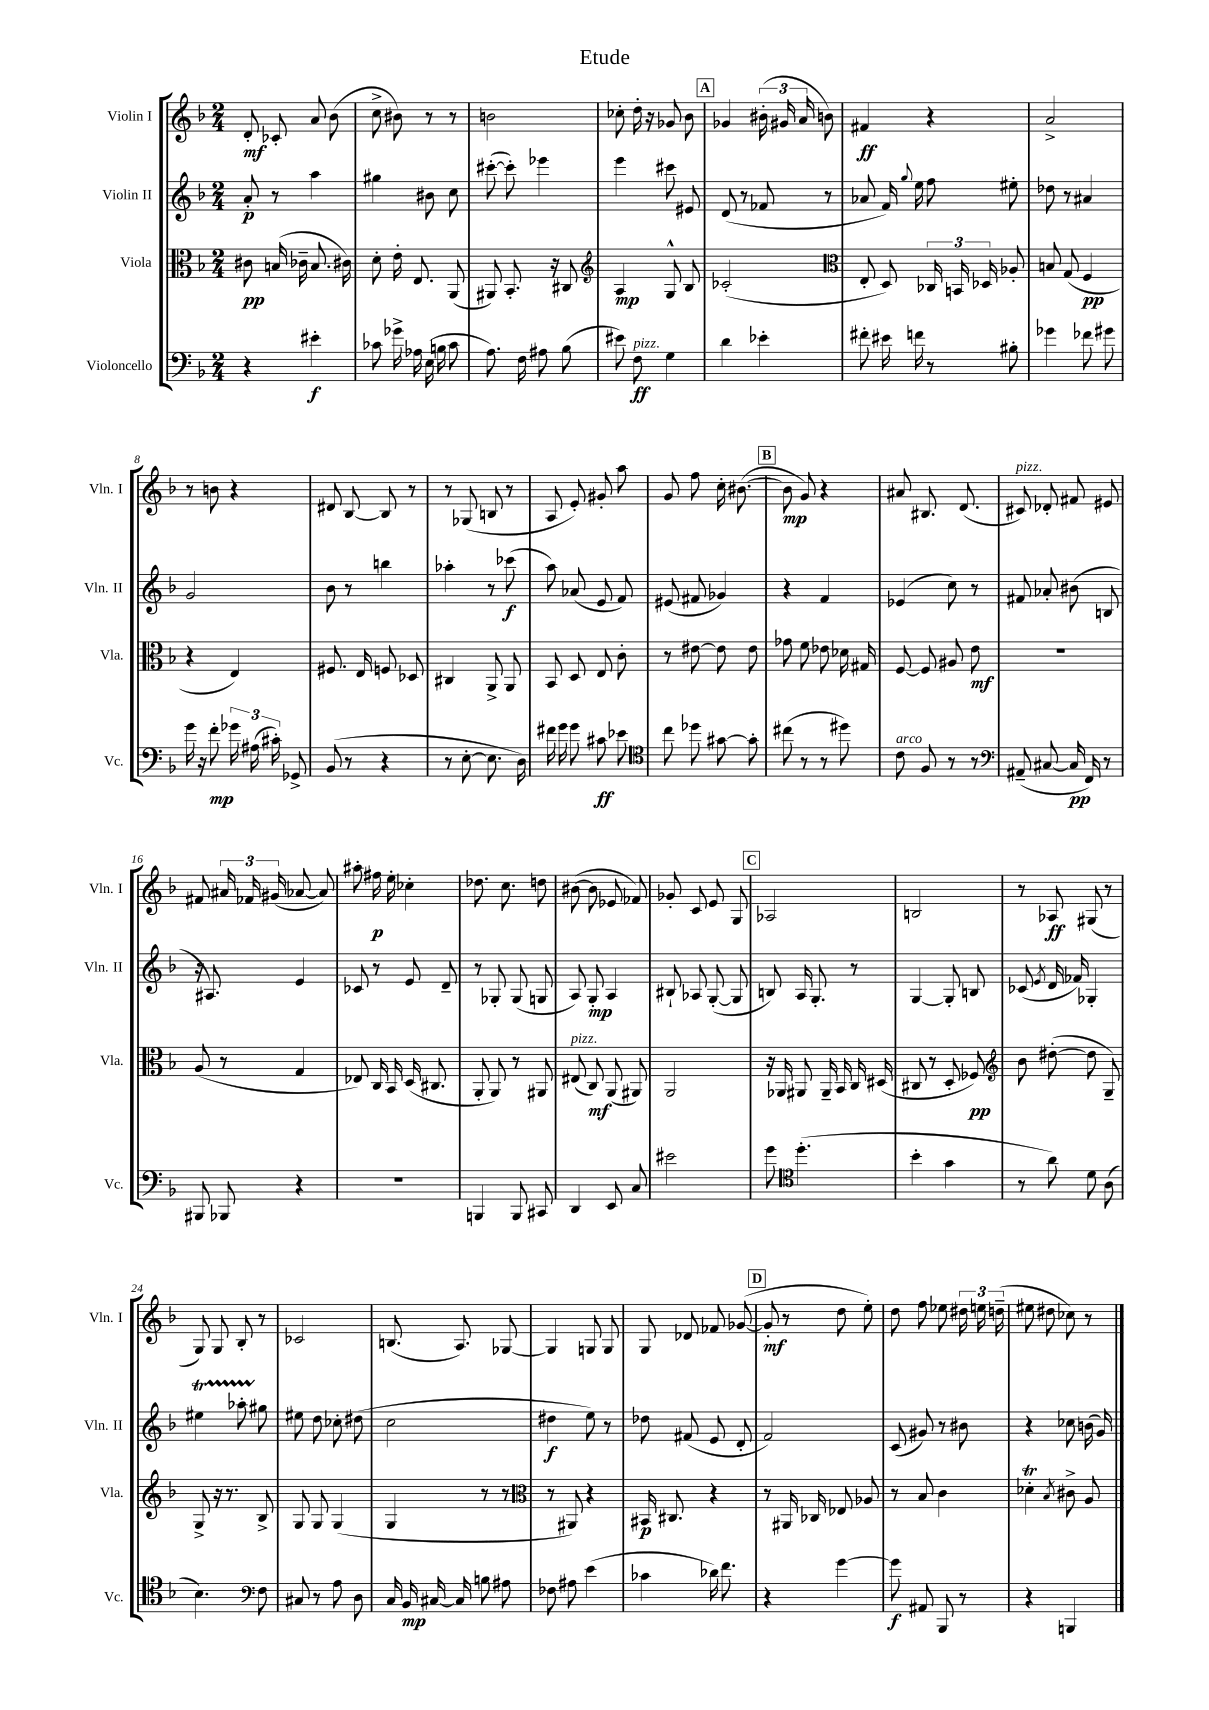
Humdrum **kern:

**kern	**dynam	**kern	**dynam	**kern	**dynam	**kern	**dynam
*part4	*part4	*part3	*part3	*part2	*part2	*part1	*part1
*staff4	*staff4	*staff3	*staff3	*staff2	*staff2	*staff1	*staff1
*I"Violoncello	*	*I"Viola	*	*I"Violin II	*	*I"Violin I	*
*I'Vc.	*	*I'Vla.	*	*I'Vln. II	*	*I'Vln. I	*
*clefF4	*	*clefC3	*	*clefG2	*	*clefG2	*
*k[b-]	*	*k[b-]	*	*k[b-]	*	*k[b-]	*
*M2/4	*	*M2/4	*	*M2/4	*	*M2/4	*
=1	=1	=1	=1	=1	=1	=1	=1
4r	.	8c#X\	pp	8a'/	p	8d'/	mf
.	.	(16Bn/	.	8r	.	8c-X'/	.
.	.	16c-X~\	.	.	.	.	.
4e#X'\	f	8.B/	.	4aa\	.	8a/	.
.	.	.	.	.	.	(8b-\	.
.	.	16c#X\)	.	.	.	.	.
=2	=2	=2	=2	=2	=2	=2	=2
8c-X\	.	8d'\	.	4gg#X\	.	8cc^\	.
16g-X^\	.	16e'\	.	.	.	8b#X\)	.
16A-X\	.	8.E/	.	.	.	.	.
(16E\	.	.	.	8b#X\	.	8r	.
16Bn\	.	.	.	.	.	.	.
8c-\	.	(8AA/	.	8cc\	.	8r	.
=3	=3	=3	=3	=3	=3	=3	=3
8.A\)	.	8AA#X/)	.	([8ccc#X'\	.	2bn\	.
.	.	8.BB-'/	.	8ccc#'\])	.	.	.
16F\	.	.	.	.	.	.	.
8A#X\	.	.	.	4eee-X\	.	.	.
.	.	16r	.	.	.	.	.
(8B-\	.	8C#X/	.	.	.	.	.
=4	=4	=4	=4	=4	=4	=4	=4
*	*	*clefG2	*	*	*	*	*
8e#X\)	.	4A/	mp	4eee\	.	8cc-X'\	.
!LO:TX:a:i:t=pizz.	!	!	!	!	!	!	!
8F\	ff	.	.	.	.	16dd'\	.
.	.	.	.	.	.	16r	.
4G\	.	8G^^/	.	8ccc#X\	.	8g-X/	.
.	.	8B-/	.	8e#X/	.	8b-\	.
!!LO:REH:place=s1:t=A
=5	=5	=5	=5	=5	=5	=5	=5
4d\	.	(2c-X'/	.	(8d/	.	4g-X/	.
.	.	.	.	8r	.	.	.
4e-X'\	.	.	.	8f-X/	.	(24b#X'\	.
.	.	.	.	.	.	24g#X/	.
.	.	.	.	.	.	24a/	.
.	.	.	.	8r	.	8bn\)	.
=6	=6	=6	=6	=6	=6	=6	=6
*	*	*clefC3	*	*	*	*	*
8f#X'\	.	8E'/	.	8a-X/	.	4f#X/	ff
16e#X\	.	8D/)	.	16f/)	.	.	.
.	.	.	.	8qqgg/	.	.	.
16fn\	.	.	.	16ee\	.	.	.
8r	.	24C-X/	.	8ff\	.	4r	.
.	.	24BBn/	.	.	.	.	.
.	.	24D-X/	.	.	.	.	.
8B#X'\	.	8A-X'/	.	8ee#X'\	.	.	.
=7	=7	=7	=7	=7	=7	=7	=7
4g-X\	.	8Bn/	.	8dd-X\	.	2a^/	.
.	.	(8G/	.	8r	.	.	.
8f-X\	.	4F/	pp	4a#X/	.	.	.
8g#X\	.	.	.	.	.	.	.
!!LO:LB:g=z
=8	=8	=8	=8	=8	=8	=8	=8
16g\	.	4r	.	2g/	.	8r	.
16r	.	.	.	.	.	.	.
8f'\	mp	.	.	.	.	8bn\	.
24g-X\	.	4E/)	.	.	.	4r	.
(24A#X\	.	.	.	.	.	.	.
24c#X'\)	.	.	.	.	.	.	.
8GG-X^/	.	.	.	.	.	.	.
=9	=9	=9	=9	=9	=9	=9	=9
(8BB-/	.	8.F#X/	.	8b-\	.	8d#X/	.
8r	.	.	.	8r	.	[8B-/	.
.	.	16E/	.	.	.	.	.
4r	.	8Fn/	.	4bbn\	.	8B-/]	.
.	.	8D-X/	.	.	.	8r	.
=10	=10	=10	=10	=10	=10	=10	=10
8r	.	4C#X/	.	4aa-X'\	.	8r	.
[8E'\	.	.	.	.	.	(8G-X/	.
8.E\]	.	8AA^/	.	8r	.	8Bn/	.
.	.	8AA/	.	(8ccc-X\	f	8r	.
16D\)	.	.	.	.	.	.	.
=11	=11	=11	=11	=11	=11	=11	=11
16f#X\	.	8BB-/	.	8aa\)	.	8A/	.
16g\	.	.	.	.	.	.	.
8g\	.	8D/	.	(8a-X/	.	8e'/)	.
8c#X\	ff	8E/	.	8e/	.	8g#X'/	.
8e-X\	.	8c'\	.	8f/)	.	8aa\	.
=12	=12	=12	=12	=12	=12	=12	=12
*clefC4	*	*	*	*	*	*	*
8cc\	.	8r	.	(8e#X/	.	8g/	.
8dd-X\	.	[8e#X\	.	8f#X/	.	8ff\	.
[8g#X\	.	8e#\]	.	4g-X/)	.	16cc'\	.
.	.	.	.	.	.	([8.b#X\	.
8g#'\]	.	8e#\	.	.	.	.	.
!!LO:REH:place=s1:t=B
=13	=13	=13	=13	=13	=13	=13	=13
(8cc#X\	.	8g-X\	.	4r	.	8b#\]	mp
8r	.	8f\	.	.	.	8g/)	.
8r	.	8e-X\	.	4f/	.	4r	.
8dd#X\)	.	16d-X\	.	.	.	.	.
.	.	16G#X/	.	.	.	.	.
=14	=14	=14	=14	=14	=14	=14	=14
!LO:TX:a:i:t=arco	!	!	!	!	!	!	!
8c\	.	[8F/	.	(4e-X/	.	8a#X/	.
8F/	.	8F/]	.	.	.	8.B#X/	.
8r	.	8A#X/	.	8cc\)	.	.	.
.	.	.	.	.	.	(8.d/	.
8r	.	8e\	mf	8r	.	.	.
=15	=15	=15	=15	=15	=15	=15	=15
*clefF4	*	*	*	*	*	*	*
!	!	!	!	!	!	!LO:TX:a:i:t=pizz.	!
(8AA#X~/	.	2r	.	8f#X/	.	8c#X/)	.
[8C#X/	.	.	.	8a-X'/	.	8d-X'/	.
16C#/]	pp	.	.	(8b#X\	.	8f#X/	.
16FF/)	.	.	.	.	.	.	.
8r	.	.	.	8Bn/	.	8e#X/	.
!!LO:LB:g=z
=16	=16	=16	=16	=16	=16	=16	=16
8BBB#X/	.	(8A/	.	16r	.	8f#X/	.
.	.	.	.	8.A#X/)	.	.	.
8BBB-X/	.	8r	.	.	.	24a#X/	.
.	.	.	.	.	.	24f-X/	.
.	.	.	.	.	.	(24g#X/	.
4r	.	4G/	.	4e/	.	[8a-X/	.
.	.	.	.	.	.	8a-/])	.
=17	=17	=17	=17	=17	=17	=17	=17
2r	.	8E-X/)	.	8c-X/	.	8aa#X'\	.
.	.	16C/	.	8r	.	16ff#X\	p
.	.	16BB-/	.	.	.	16ee'\	.
.	.	(16D/	.	8e/	.	4cc-X'\	.
.	.	8.C#X/	.	.	.	.	.
.	.	.	.	8d~/	.	.	.
=18	=18	=18	=18	=18	=18	=18	=18
4BBBn/	.	8AA'/	.	8r	.	8.dd-X\	.
.	.	8AA/)	.	8G-X'/	.	.	.
.	.	.	.	.	.	8.cc\	.
8BBB/	.	8r	.	(8G-/	.	.	.
8CC#X/	.	8AA#X/	.	8Gn/	.	8ddn\	.
=19	=19	=19	=19	=19	=19	=19	=19
!	!	!LO:TX:a:i:t=pizz.	!	!	!	!	!
4DD/	.	(8E#X/	.	8A/)	.	([8b#X\	.
.	.	8C/)	mf	8G'/	mp	8b#\]	.
8EE/	.	(8AA/	.	4A/	.	8e-X/	.
8C/	.	8AA#X/)	.	.	.	8f-X/)	.
=20	=20	=20	=20	=20	=20	=20	=20
2e#X\	.	2AA/	.	8B#X`/	.	8g-X'/	.
.	.	.	.	8A-X/	.	8c/	.
.	.	.	.	([8G'/	.	8e/	.
.	.	.	.	8G/]	.	8G/	.
!!LO:REH:place=s1:t=C
=21	=21	=21	=21	=21	=21	=21	=21
8g\	.	16r	.	8Bn/)	.	2A-X/	.
.	.	16AA-X/	.	.	.	.	.
*clefC4	*	*	*	*	*	*	*
(4.dd'\	.	8AA#X/	.	16A/	.	.	.
.	.	.	.	8.G'/	.	.	.
.	.	16AA#~/	.	.	.	.	.
.	.	16BB-/	.	.	.	.	.
.	.	16C/	.	8r	.	.	.
.	.	(16D#X/	.	.	.	.	.
=22	=22	=22	=22	=22	=22	=22	=22
4b-'\	.	8C#X/	.	[4G/	.	2Bn/	.
.	.	8r	.	.	.	.	.
4g\	.	8D'/	.	8G'/]	.	.	.
.	.	8F-X/)	pp	8Bn/	.	.	.
=23	=23	=23	=23	=23	=23	=23	=23
*	*	*clefG2	*	*	*	*	*
8r	.	8b-\	.	(8c-X/	.	8r	.
.	.	.	.	8qe/	.	.	.
8a\)	.	([8dd#X'\	.	16d/	.	8A-X/	ff
.	.	.	.	16f-X/)	.	.	.
8d\	.	8dd#\]	.	4G-X'/	.	(8G#X/	.
(8A\	.	8G~/)	.	.	.	8r	.
!!LO:LB:g=z
=24	=24	=24	=24	=24	=24	=24	=24
4.B-\)	.	8G^/	.	4ee#Xt\	.	8G/)	.
.	.	16r	.	.	.	8G/	.
.	.	8.r	.	.	.	.	.
.	.	.	.	8aa-XTTT'\	.	8B-'/	.
*clefF4	*	*	*	*	*	*	*
8F\	.	8B-^/	.	8gg#X\	.	8r	.
=25	=25	=25	=25	=25	=25	=25	=25
8C#X/	.	8G/	.	8ee#X\	.	2c-X/	.
8r	.	8G/	.	8dd\	.	.	.
8A\	.	(4G/	.	8cc-X'\	.	.	.
8D\	.	.	.	(8dd#X\	.	.	.
=26	=26	=26	=26	=26	=26	=26	=26
16C/	.	4G/	.	2cc\	.	(8.Bn/	.
16BB-/	mp	.	.	.	.	.	.
[16C#X/	.	.	.	.	.	.	.
16C#/]	.	.	.	.	.	8.A/)	.
8Bn\	.	8r	.	.	.	.	.
8A#X\	.	8r	.	.	.	[8G-X/	.
=27	=27	=27	=27	=27	=27	=27	=27
*	*	*clefC3	*	*	*	*	*
8F-X\	.	8r	.	4dd#X\	f	4G-/]	.
8A#X\	.	8AA#X/)	.	.	.	.	.
(4e\	.	4r	.	8ee\)	.	8Gn/	.
.	.	.	.	8r	.	8G/	.
=28	=28	=28	=28	=28	=28	=28	=28
4c-X\	.	16BB#X/	p	8dd-X\	.	8G/	.
.	.	8.C#X/	.	.	.	.	.
.	.	.	.	(8f#X/	.	8d-X/	.
16d-X\)	.	4r	.	8e/	.	8f-X/	.
8.f\	.	.	.	.	.	.	.
.	.	.	.	8d'/	.	([8g-X/	.
!!LO:REH:place=s1:t=D
=29	=29	=29	=29	=29	=29	=29	=29
4r	.	8r	.	2f/)	.	8g-'/]	mf
.	.	16AA#X/	.	.	.	8r	.
.	.	16C-X/	.	.	.	.	.
[4g\	.	8E-X/	.	.	.	8dd\	.
.	.	8A-X/	.	.	.	8ee'\)	.
=30	=30	=30	=30	=30	=30	=30	=30
8g\]	f	8r	.	(8c/	.	8dd\	.
8AA#X/	.	8B-/	.	8g#X/)	.	8ff\	.
8BBB-/	.	4c\	.	8r	.	8ee-X\	.
8r	.	.	.	8b#X\	.	24dd#X\	.
.	.	.	.	.	.	24een\	.
.	.	.	.	.	.	(24ddn~\	.
=31	=31	=31	=31	=31	=31	=31	=31
4r	.	4d-XT'\	.	4r	.	8ee#X\	.
.	.	.	.	.	.	8dd#X\	.
.	.	8qB-/	.	.	.	.	.
4BBBn/	.	8c#X^\	.	8cc-X\	.	8cc-X\)	.
.	.	8A/	.	(16bn\	.	8r	.
.	.	.	.	16g/)	.	.	.
==	==	==	==	==	==	==	==
*-	*-	*-	*-	*-	*-	*-	*-
